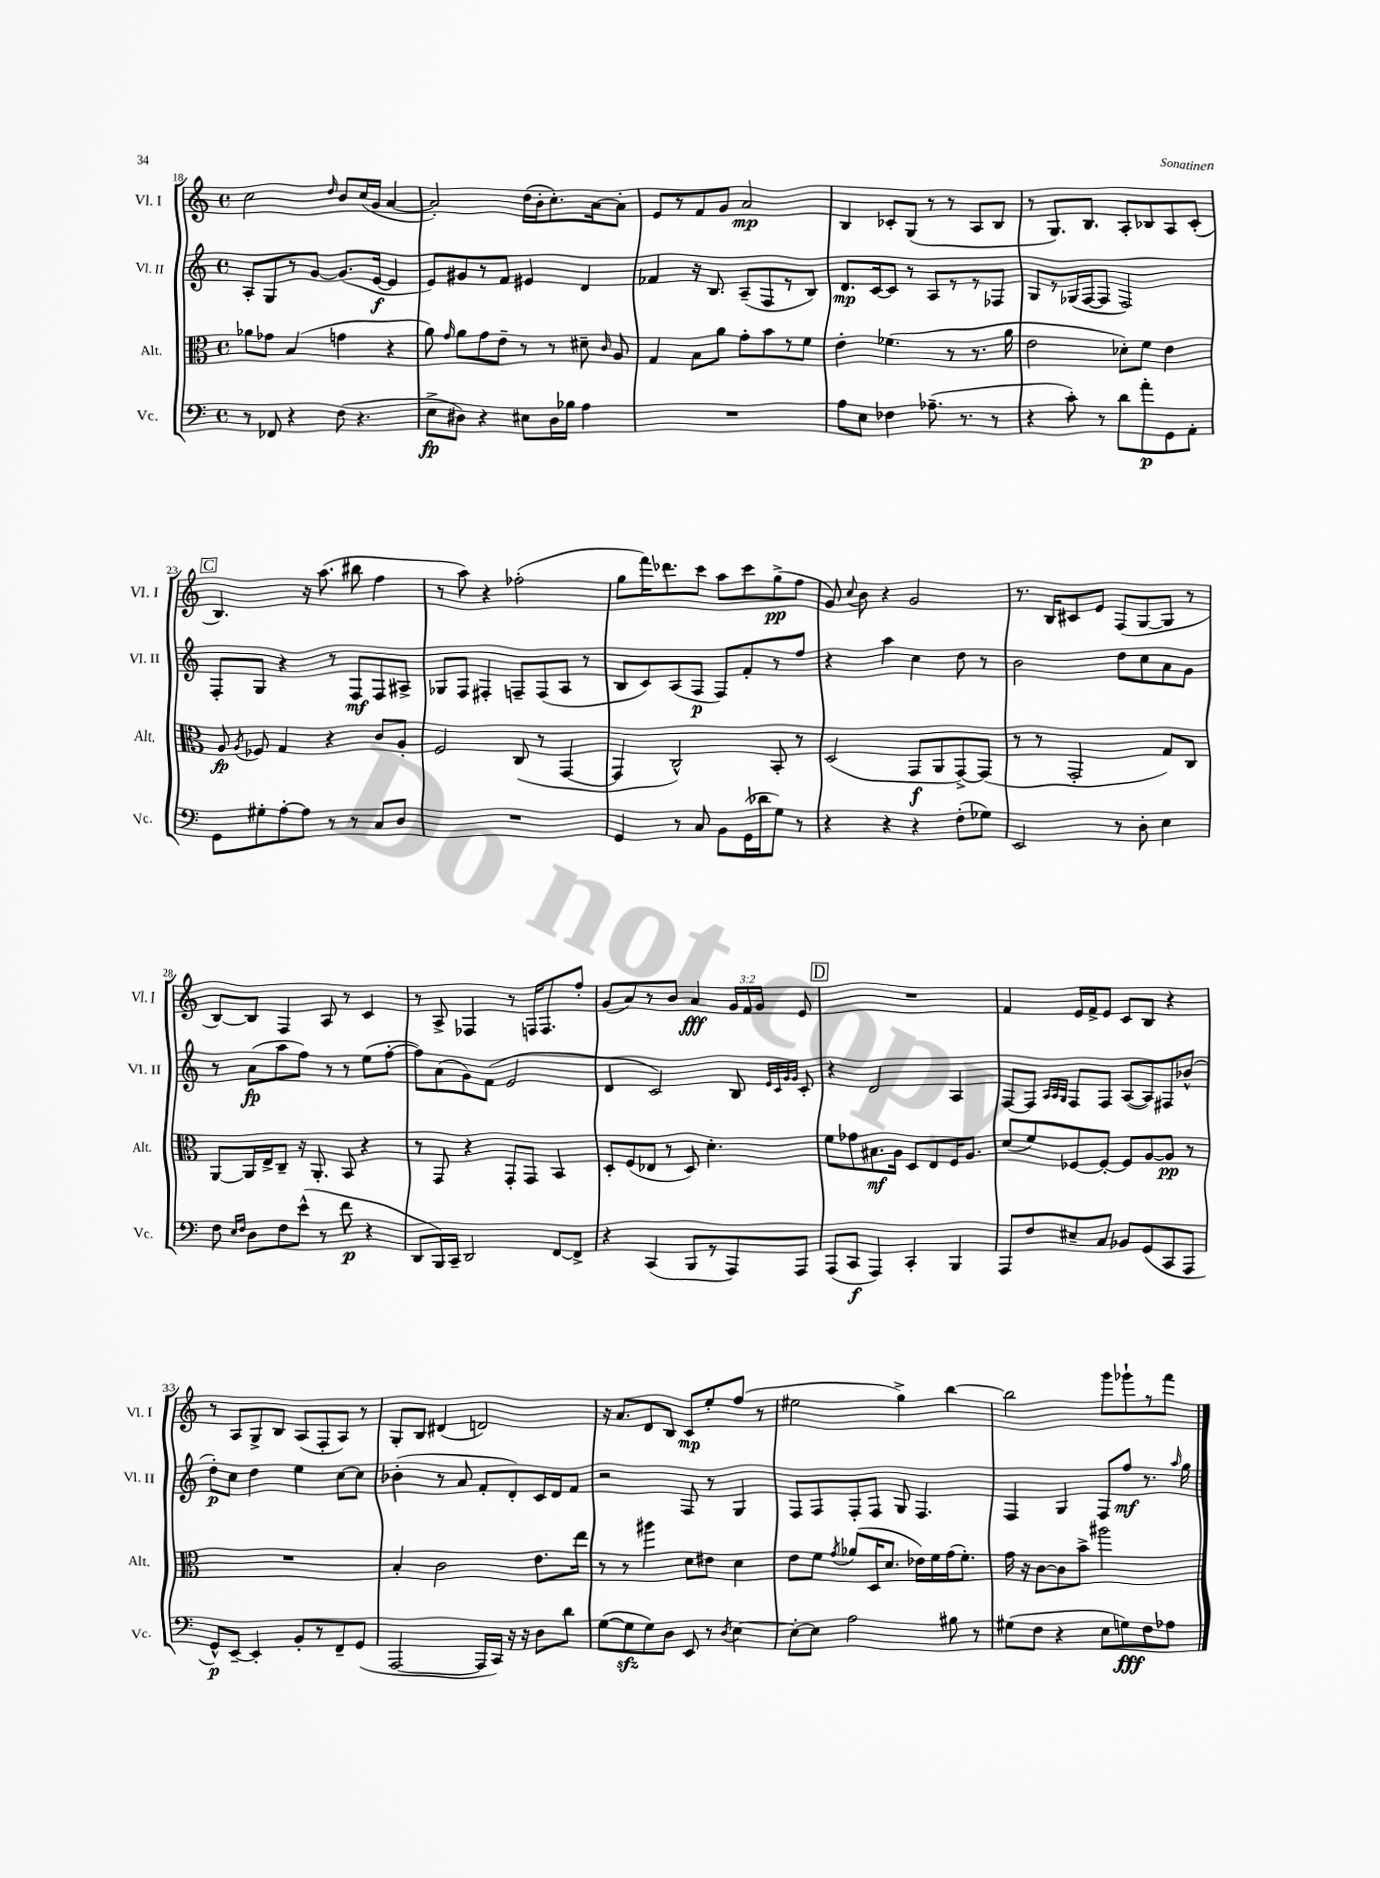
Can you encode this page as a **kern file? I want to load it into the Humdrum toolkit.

**kern	**kern	**kern	**kern
*staff4	*staff3	*staff2	*staff1
*clefF4	*clefC3	*clefG2	*clefG2
*k[]	*k[]	*k[]	*k[]
*M4/4	*M4/4	*M4/4	*M4/4
*met(c)	*met(c)	*met(c)	*met(c)
8r	8a-\L	8A'/L	2cc\
8FF-/	8g-\J	8G/	.
4r	(4B/	8r	.
.	.	[8g/J	.
.	.	.	16qqdd/
(8F\	4g\	(8.g/]L	8b/L
4.r	.	.	(16cc/L
.	.	[16e/Jk	16g/JJ
.	4r	4e/]	[4a/
=	=	=	=
8E^\L	8a\)	8e/L)	2a'/])
.	16qqg/	.	.
8D#\J)	8a\L	8g#/	.
4r	8g\	8r	.
.	8e~\J	8f/J	.
8E#\L	8r	4e#/	(16dd\LL
.	.	.	16b'\J
16D#\L	8r	.	8.cc'\)
16B-\JJ	.	.	.
4A\	8d#~\	4d/	.
.	.	.	[16a\k
.	16qqc/	.	.
.	8A/	.	8a'\]J
=	=	=	=
1r	4G/	4f-/	8e/L
.	.	.	8r
.	8B\L	16r	8f/
.	.	8.B/	.
.	8a\J	.	8g/J
.	8g'\L	(8A~/L	2a/
.	8b\	8F/	.
.	8r	8r	.
.	8f\J	8B/J)	.
=	=	=	=
8A\L	4e'\	8.d/L	4B/
8E\J	.	.	.
.	.	[16c/k	.
4F-\	(4.f-\	8c/]J	8c-'/L
.	.	8r	(8G/J
(8.A-~\	.	8A/L	8r
.	8r	8r	8r
8.r	.	.	.
.	8.r	8r	8A/L
8r	.	8F-/J	8B/J
.	16a\	.	.
=	=	=	=
4r	2e\	8G/L	8r
.	.	8r	8.G/L)
8c'\)	.	(16G-/L	.
.	.	[16F/J	8.B/J
8r	.	8F/]J	.
8d\L	8d-'\L)	2F/)	8A'/L
8a'\	8f\J	.	8B-/
8GG\	4e\	.	8A/
8AA'\J	.	.	(8c'/J
=	=	=	=
8GG\L	8A/	8F'/L	4.B/)
.	8qA/	.	.
8G#'\	8F-/	8G/J	.
[8A'\	4G/	4r	.
8A\]J	.	.	16r
.	.	.	(8.aa\
8r	4r	8r	.
8r	.	8F/L	8bb#\
8C/L	8c/L	8F/	4ff\
8D/J	8A'/J	8A#^/J	.
=	=	=	=
1r	2F/	8G-/L	8r
.	.	8F/J	8aa\)
.	.	4F#'/	4r
.	(8C/	8F~/L	(2ff-'\
.	8r	(8F/	.
.	[4GG/	8A/J	.
.	.	8r	.
=	=	=	=
4GG/	4GG/]	8B/L	8gg\L
.	.	8c/)	16fff\K)
.	.	.	8.ddd-\
8r	2C^^/)	(8A/	.
8C/	.	8F/J	8ccc\J
8BB\L	.	8F/L)	8aa\L
(16GG\L	.	8f'/	8ccc\
16d-\J	.	.	.
8G\J)	8BB'/	8r	(8gg^\
8r	8r	8ff/J	8ff\J
=	=	=	=
4r	(2D/	4r	8g/)
.	.	.	8qqcc/
.	.	.	8b\
4r	.	4aa\	4r
4r	8GG/L	4cc\	2g/
.	8AA/	.	.
(8F'\L	[8GG^/)	8dd\	.
8G-\J)	(8GG/]J	8r	.
=	=	=	=
2EE/	8r	2b\	8.r
.	8r	.	.
.	.	.	16B/LK
.	2GG'/	.	8c#/
.	.	.	8e/J
8r	.	8dd\L	(8F/L
8D'\	.	8cc\	[8G/
4E\	8G/L)	8a\	8G/]J
.	8C/J	8g\J	8r
=	=	=	=
8F\	[8AA/L	8r	[8B/L)
16qqE/LL	.	.	.
16qqF/JJ	.	.	.
8D\L	16AA/]L	(8a\L	8B/]J
.	16E^/J	.	.
8F\	8C~/J	8aa\	4F/
(8e^^\J	16r	8ff\J)	.
.	8.AA'/	.	.
8r	.	8r	8A/
8f\	8BB/	8r	8r
4r	4r	(8ee\L	4c/
.	.	[8ff'\J	.
=	=	=	=
8DD/L	8r	8ff\]L)	8r
16BBB/L)	8GG/	(8a\	8A^/
16CC~/JJ	.	.	.
2DD/	4r	8g\)	4F-/
.	.	(8f\J	.
.	8GG'/L	2e/	8r
.	8GG/J	.	16F/LK
.	.	.	8.F/
[8FF/L	4BB/	.	.
8FF^/]J	.	.	8ff'/J
=	=	=	=
4r	8D'/L	4d/	(8g/L
.	(8F/	.	8a/)
(4CC/	8E-/J	2c/)	8r
.	8r	.	8b/J
8BBB/L	8D/)	.	4a/
8r	4.d'\	.	.
8AAA/)	.	8B/	24g/LL
.	.	.	24f/
.	.	.	24g/JJ
.	.	32qqe/LLL	.
.	.	32qqc/	.
.	.	32qqg/	.
.	.	32qqg/JJJ	.
8AAA/J	.	8c'/	8e/
=	=	=	=
(8AAA/L	8f\L	4r	1r
8CC/J	8g-\	.	.
4AAA/)	8.B#\	2d/	.
.	16A\Jk	.	.
4CC'/	8D/L	.	.
.	8E/	.	.
4BBB/	16F/K	4A/	.
.	8.A/J	.	.
=	=	=	=
8AAA/L	(8d/L	[8F/L	4f/
8F/	8f/)	8F/]J	.
.	.	32qqA/LLL	.
.	.	32qqA/	.
.	.	32qqG/JJJ	.
8E#~/	[8F-/	8F/L	16e/LL
.	.	.	16f^/J
8C/J	8F-'/_J	8F/J	8e/J
8BB-/L	8F-/]L	([8A/L	8c/L
(8GG/	[8A/	8A/])	8B/J
8CC/	8A/]J	8F#/	4r
8AAA/J	8r	(8b-^^/J	.
=	=	=	=
8GG^^/L)	1r	8dd'\L)	8r
[8EE~/J	.	8cc\J	8A/L
4EE'/]	.	4dd\	8G^/
.	.	.	8B/J
8BB'/L	.	4ee\	(8A/L
8r	.	.	8F'/
8FF~/	.	[8cc\L	8A/J)
(8GG/J	.	8cc\]J	8r
=	=	=	=
[2AAA/	4B'/	(4b-'\	8G'/L
.	.	.	8B/J
.	2c\	8r	(4d#/
.	.	8a/	.
16AAA/]LL	.	8f'/L	2d/)
16CC/JJ)	.	.	.
16r	.	8d'/)	.
16r	.	.	.
8D\L	8.e\L	16c/L	.
.	.	16d/J	.
8d\J	.	8f/J	.
.	16ee\Jk	.	.
=	=	=	=
([8G\L	8r	2r	16r
.	.	.	8.a/L
8G\]	8r	.	.
8G\)	4aa#\	.	8d/
8D\J	.	.	8B/J
8EE/	8d\L	8F/	8c/L
8r	8e#\J	8r	8ee'/
8qD/	.	.	.
[4E\	4d\	4G/	(8ff/J
.	.	.	8r
=	=	=	=
8E'\_L	8e\L	8F/L	2ee#\
8E\]J	8f\J	8F/	.
.	8qg/	.	.
2A\	(8a-/L	8F'/	.
.	16D/K	8F/J	.
.	8.d/J	.	.
.	.	8G/	4gg^\)
.	16e-\LL)	4.F/	.
.	16f\	.	.
8B#\	(16g\J	.	[4bb\
.	8.f'\J)	.	.
8r	.	.	.
=	=	=	=
(8G#\L	16g\	4F/	2bb\]
.	16r	.	.
8F\J	[8c\L	.	.
4r	8c\]	4G/	.
.	8b^\J	.	.
8E\L	2aa#\	8F/L	8ggg\L
8G\)	.	8ff/J	8ggg-`\
8F\	.	8.r	8r
8A-\J	.	.	8fff\J
.	.	16qqaa/	.
.	.	16gg\	.
==	==	==	==
*-	*-	*-	*-
